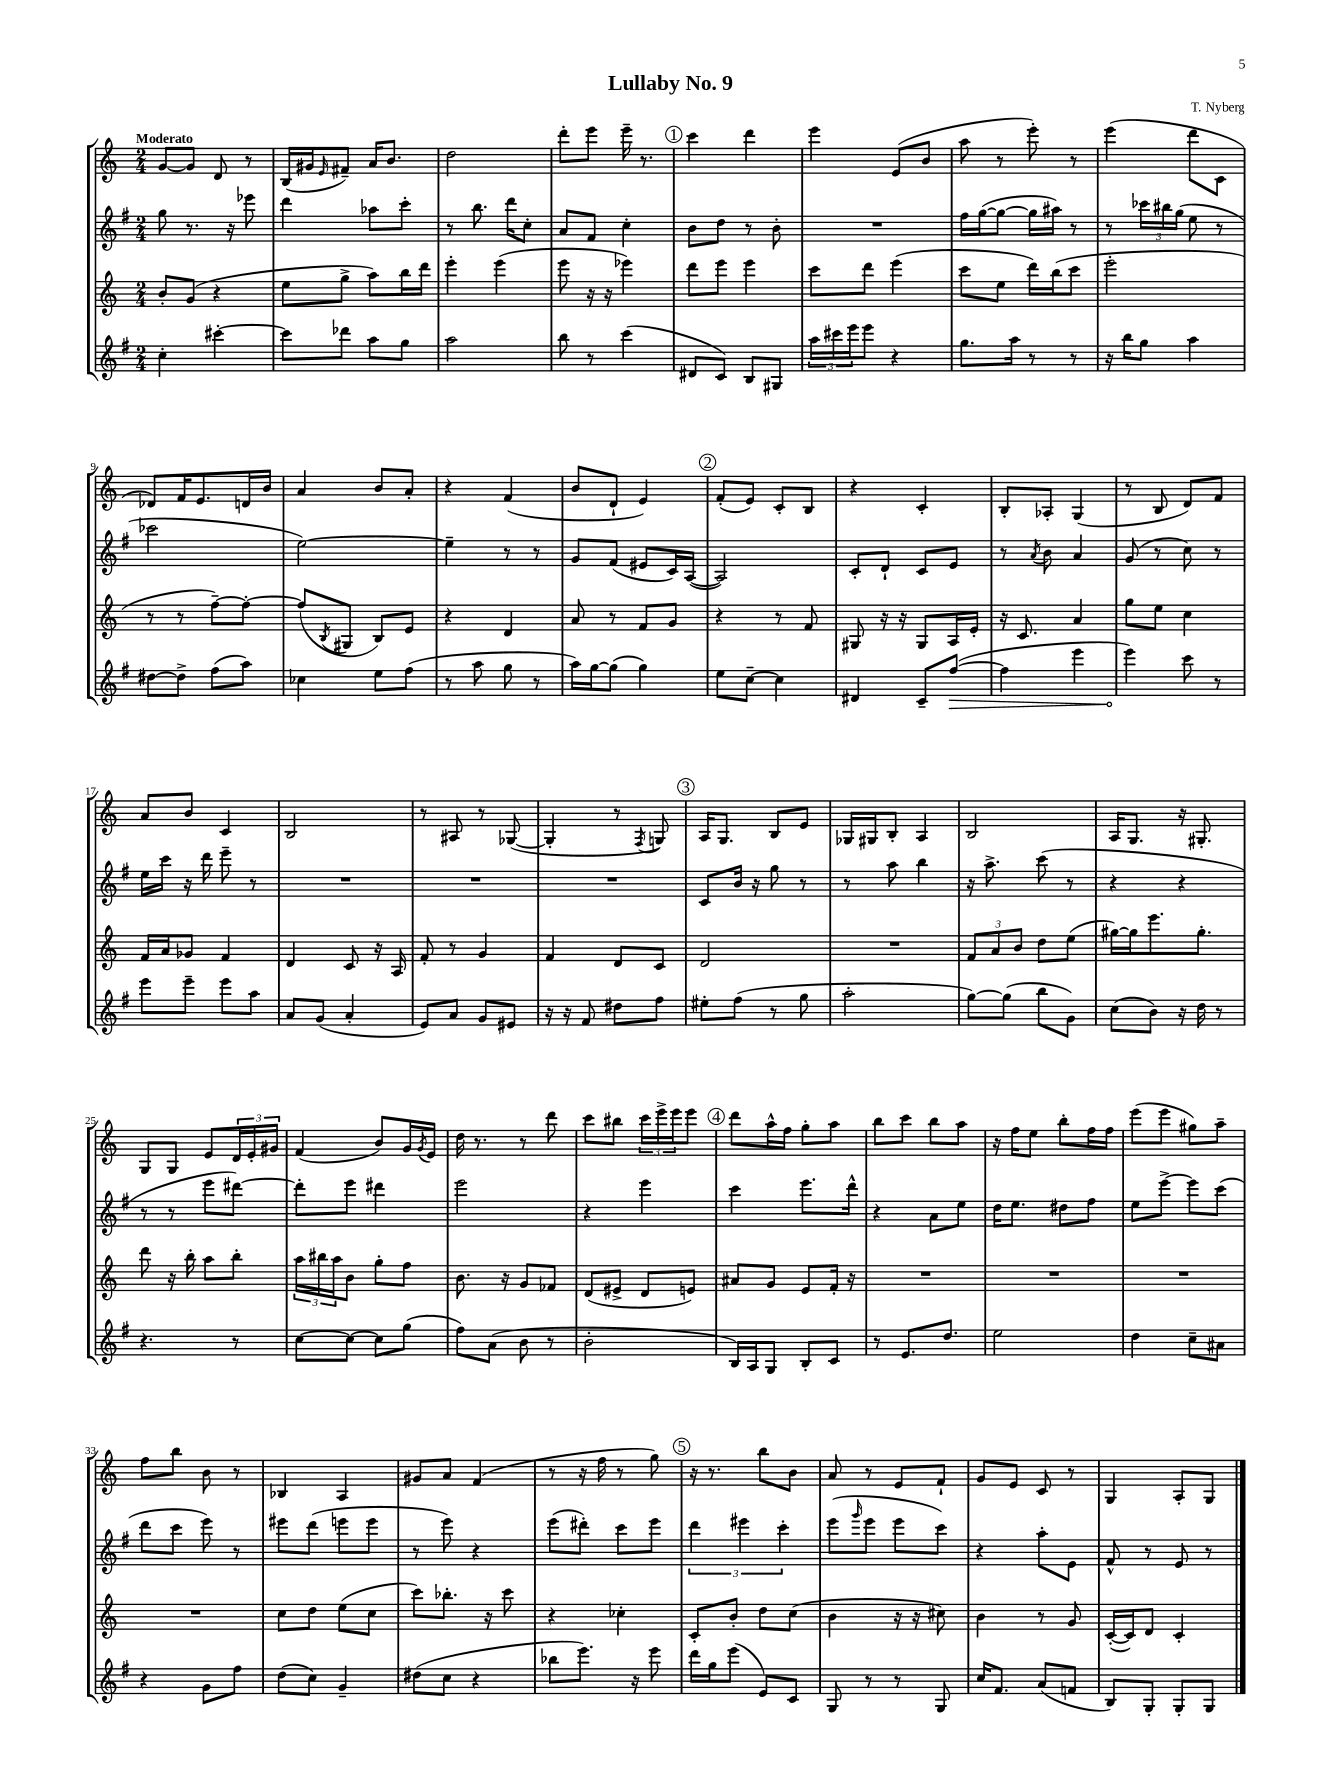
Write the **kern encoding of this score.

**kern	**kern	**kern	**kern
*staff4	*staff3	*staff2	*staff1
*clefG2	*clefG2	*clefG2	*clefG2
*k[f#]	*k[]	*k[f#]	*k[]
*M2/4	*M2/4	*M2/4	*M2/4
4cc'	8b'	8gg	[8g
.	(8g	8.r	8g]
[4ccc#'	4r	.	8d
.	.	16r	.
.	.	8eee-	8r
=	=	=	=
8ccc#]	8ee	4ddd	(16B
.	.	.	16g#
.	.	.	16qqe
8ddd-	8gg^	.	8f#~)
8aa	8aa)	8aa-	16a
.	.	.	8.b
8gg	16bb	8ccc'	.
.	16ddd	.	.
=	=	=	=
2aa	4eee'	8r	2dd
.	.	8.bb	.
.	(4eee	.	.
.	.	16ddd	.
.	.	8cc'	.
=	=	=	=
8bb	8eee	8a	8ddd'
8r	16r	8f#	8eee
.	16r	.	.
(4ccc	4eee-)	4cc'	16eee~
.	.	.	8.r
=	=	=	=
8d#	8ddd	8b	4ccc
8c)	8eee	8dd	.
8B	4eee	8r	4ddd
8G#	.	8b'	.
=	=	=	=
24aa	8ccc	2r	4eee
24ccc#	.	.	.
24eee	.	.	.
8eee	8ddd	.	.
4r	(4eee	.	(8e
.	.	.	8b
=	=	=	=
8.gg	8ccc	16ff#	8aa
.	.	([16gg	.
.	8ee	8gg_	8r
16aa	.	.	.
8r	16ddd)	16gg]	8eee')
.	(16bb	16aa#)	.
8r	8ccc	8r	8r
=	=	=	=
16r	2eee'	8r	(4eee
16bb	.	.	.
8gg	.	24ccc-	.
.	.	24bb#	.
.	.	(24gg	.
4aa	.	8ee	8ddd
.	.	8r	8c
=	=	=	=
[8dd#	8r	2ccc-	8d-)
8dd#^]	8r	.	16f
.	.	.	8.e
(8ff#	[8ff~)	.	.
8aa)	8ff'_	.	16d
.	.	.	16b
=	=	=	=
4cc-	(8ff]	[2ee)	4a
.	8qB	.	.
.	8G#	.	.
8ee	8B)	.	8b
(8ff#	8e	.	8a'
=	=	=	=
8r	4r	4ee~]	4r
8aa	.	.	.
8gg	4d	8r	(4f
8r	.	8r	.
=	=	=	=
16aa)	8a	8g	8b
[16gg	.	.	.
(8gg]	8r	(8f#	8d`
4gg)	8f	8e#	4e)
.	8g	16c)	.
.	.	([16A	.
=	=	=	=
8ee	4r	2A])	(8f'
[8cc~	.	.	8e)
4cc]	8r	.	8c'
.	8f	.	8B
=	=	=	=
4d#	8G#	8c'	4r
.	16r	8d`	.
.	16r	.	.
8c~	8G#	8c	4c'
([8ff#	16A	8e	.
.	16e'	.	.
=	=	=	=
4ff#]	16r	8r	8B'
.	8.c	.	.
.	.	8qa	.
.	.	8b	8A-'
4eee	4a	4a	(4G
=	=	=	=
4eee)	8gg	(8g	8r
.	8ee	8r	8B
8ccc	4cc	8cc)	8d)
8r	.	8r	8f
=	=	=	=
8eee	16f	16ee	8a
.	16a	16ccc	.
8eee~	8g-	16r	8b
.	.	16ddd	.
8eee	4f	8eee~	4c
8aa	.	8r	.
=	=	=	=
8a	4d	2r	2B
(8g	.	.	.
4a'	8c	.	.
.	16r	.	.
.	16A	.	.
=	=	=	=
8e)	8f'	2r	8r
8a	8r	.	8A#
8g	4g	.	8r
8e#	.	.	([8G-
=	=	=	=
16r	4f	2r	4G-']
16r	.	.	.
8f#	.	.	.
8dd#	8d	.	8r
.	.	.	8qF
8ff#	8c	.	8G)
=	=	=	=
8ee#'	2d	8c	16A
.	.	.	8.G
(8ff#	.	16b	.
.	.	16r	.
8r	.	8gg	8B
8gg	.	8r	8e
=	=	=	=
2aa'	2r	8r	16G-
.	.	.	16G#
.	.	8aa	8B'
.	.	4bb	4A
=	=	=	=
[8gg)	12f	16r	2B
.	.	8.aa^	.
.	12a	.	.
(8gg]	.	.	.
.	12b	.	.
8bb	8dd	(8ccc	.
8g)	(8ee	8r	.
=	=	=	=
(8cc	[16gg#)	4r	16A
.	16gg#]	.	8.G
8b)	8.eee	.	.
16r	.	4r	16r
16dd	8.gg#'	.	8.G#'
8r	.	.	.
=	=	=	=
4.r	8ddd	8r	8G
.	16r	8r	8G
.	16bb'	.	.
.	8aa	8eee	8e
8r	8bb'	[8ddd#)	24d
.	.	.	24e'
.	.	.	24g#
=	=	=	=
[8cc	24aa	8ddd#']	(4f
.	24bb#	.	.
.	24aa	.	.
8cc_	8b	8eee	.
8cc]	8gg'	4ddd#	8b)
(8gg	8ff	.	16g
.	.	.	8qg
.	.	.	16e
=	=	=	=
8ff#)	8.b	2eee	16dd
.	.	.	8.r
(8a	.	.	.
.	16r	.	.
8b	8g	.	8r
8r	8f-	.	8ddd
=	=	=	=
2b'	(8d	4r	8ccc
.	8e#^	.	8bb#
.	8d	4eee	24ccc
.	.	.	24eee^
.	.	.	24eee
.	8e)	.	8eee
=	=	=	=
16B)	8a#	4ccc	8ddd
16A	.	.	.
8G	8g	.	16aa^^
.	.	.	16ff
8B'	8e	8.eee	8gg'
8c	16f'	.	8aa
.	16r	16ddd^^	.
=	=	=	=
8r	2r	4r	8bb
8.e	.	.	8ccc
.	.	8a	8bb
8.dd	.	.	.
.	.	8ee	8aa
=	=	=	=
2ee	2r	16dd	16r
.	.	8.ee	16ff
.	.	.	8ee
.	.	8dd#	8bb'
.	.	8ff#	16ff
.	.	.	16ff
=	=	=	=
4dd	2r	8ee	(8eee
.	.	[8eee^	8eee
8cc~	.	8eee]	8gg#)
8a#	.	(8ccc	8aa~
=	=	=	=
4r	2r	8ddd	8ff
.	.	8ccc	8bb
8g	.	8eee)	8b
8ff#	.	8r	8r
=	=	=	=
(8dd	8cc	8eee#	4B-
8cc)	8dd	(8ddd	.
4g~	(8ee	8eee	4A
.	8cc	8eee	.
=	=	=	=
(8dd#	8ccc)	8r	8g#
8cc	8.bb-'	8eee)	8a
4r	.	4r	(4f
.	16r	.	.
.	8ccc	.	.
=	=	=	=
8bb-	4r	(8eee	8r
8.eee)	.	8ddd#')	16r
.	.	.	16ff
.	4cc-'	8ccc	8r
16r	.	.	.
8eee	.	8eee	8gg)
=	=	=	=
16ddd	8c'	6ddd	16r
16gg	.	.	8.r
(8eee	8b'	.	.
.	.	6eee#	.
8e)	8dd	.	8bb
.	.	6ccc'	.
8c	(8cc	.	8b
=	=	=	=
8G	4b	(8eee	8a
.	.	16qqggg	.
8r	.	8eee	8r
8r	16r	8eee	8e
.	16r	.	.
8G	8cc#)	8ccc)	8f`
=	=	=	=
16cc	4b	4r	8g
8.f#	.	.	.
.	.	.	8e
(8a	8r	8aa'	8c
8f	8g	8e	8r
=	=	=	=
8B)	([16c'	8f#^^	4G
.	16c])	.	.
8G'	8d	8r	.
8G'	4c'	8e	8A'
8G	.	8r	8G
==	==	==	==
*-	*-	*-	*-
